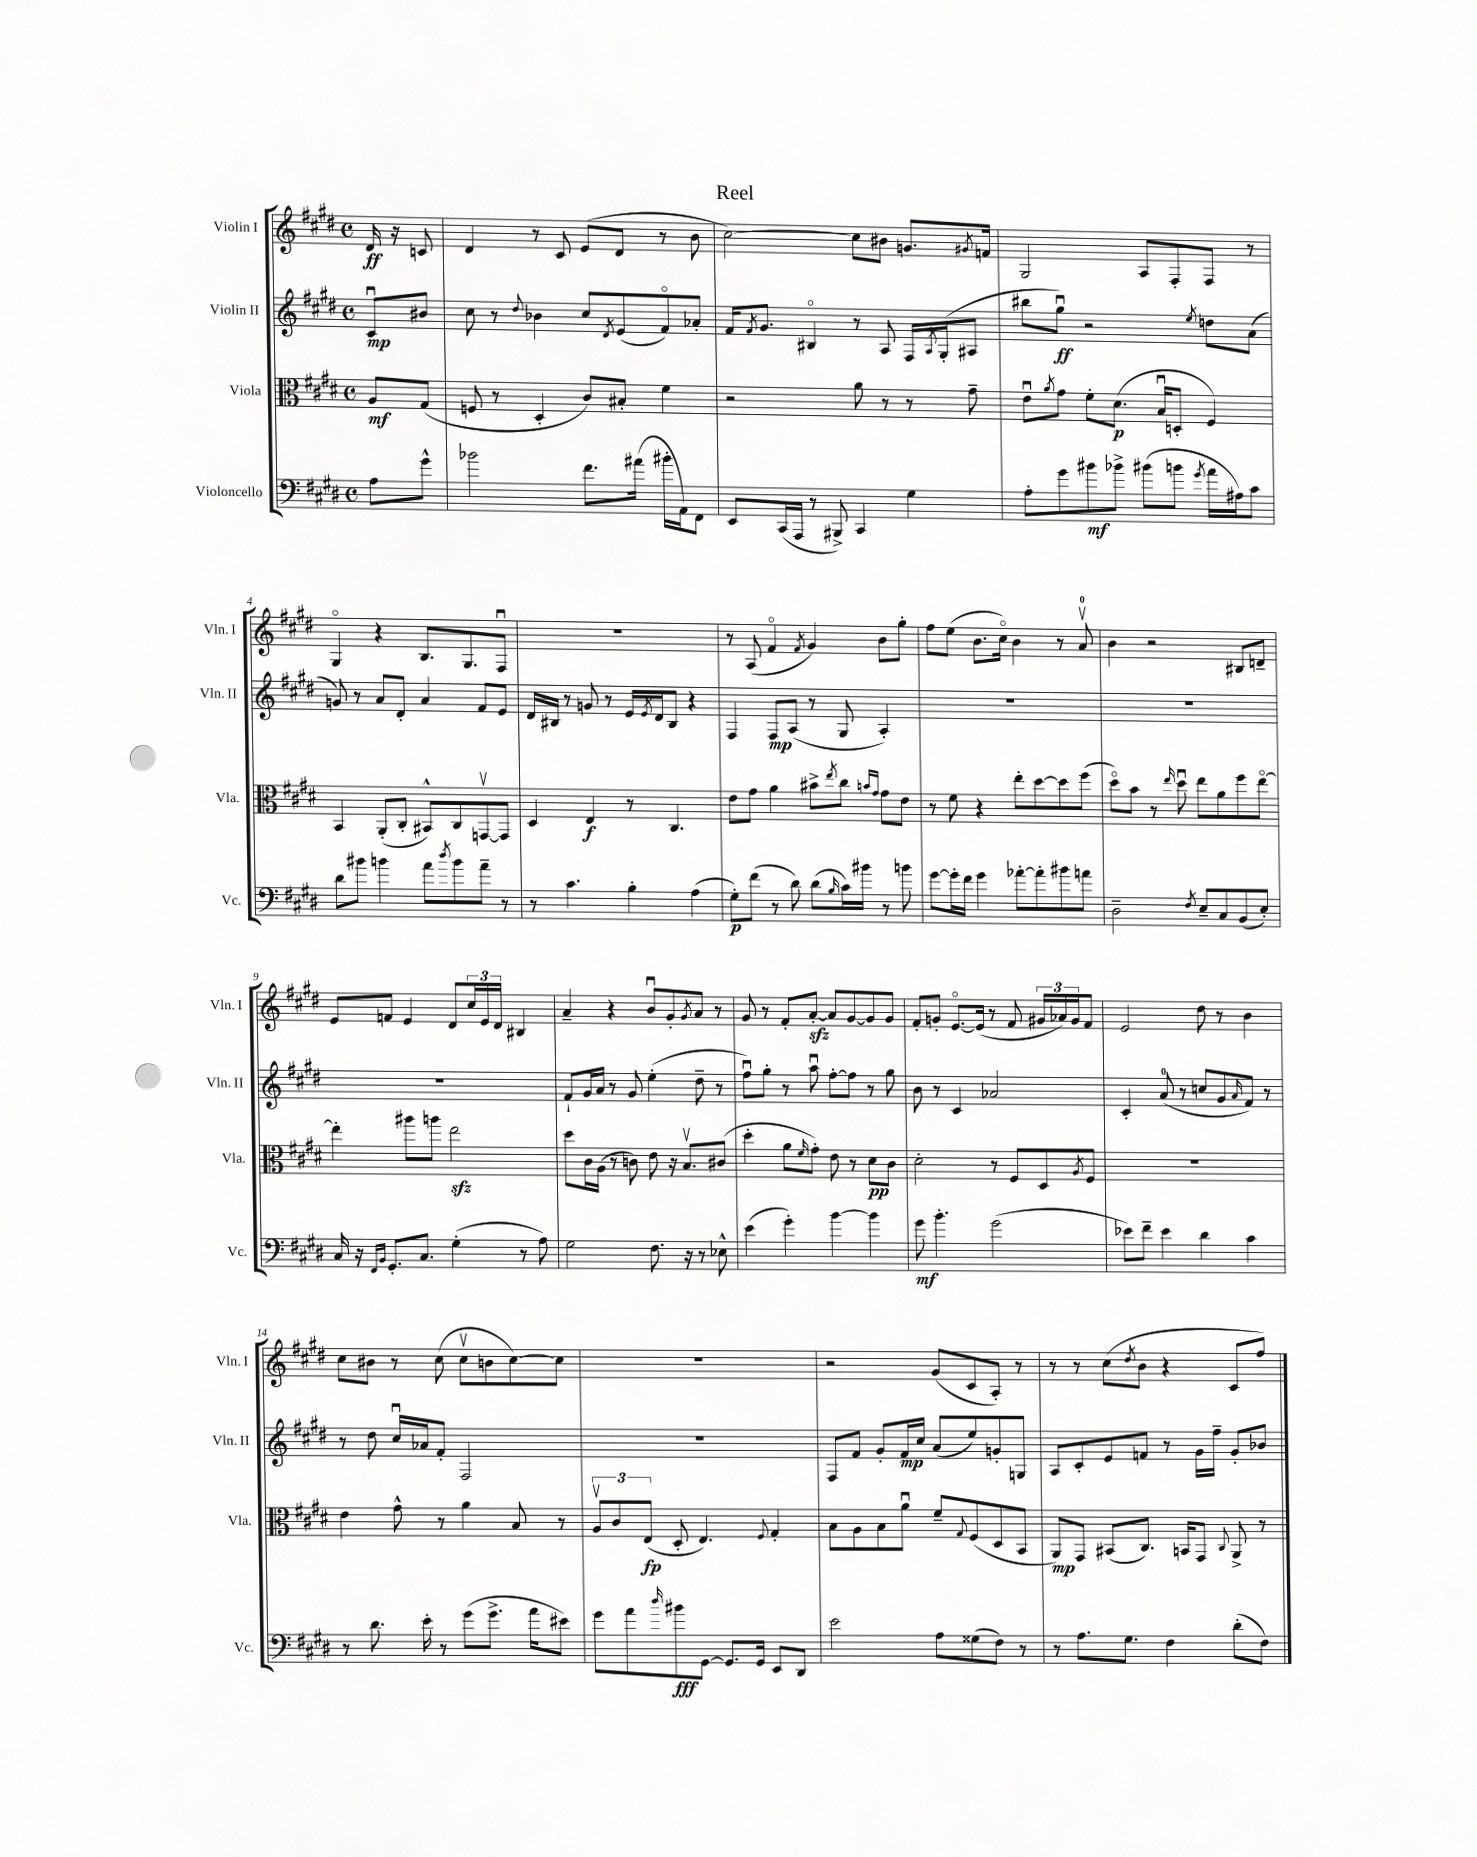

**kern	**kern	**kern	**kern
*staff4	*staff3	*staff2	*staff1
*clefF4	*clefC3	*clefG2	*clefG2
*k[f#c#g#d#]	*k[f#c#g#d#]	*k[f#c#g#d#]	*k[f#c#g#d#]
*M4/4	*M4/4	*M4/4	*M4/4
*met(c)	*met(c)	*met(c)	*met(c)
8A	8A	8c#u	16d#
.	.	.	16r
8g#^^	(8G#	8b#	8c
=	=	=	=
2b-	8F	8cc#	4d#
.	8r	8r	.
.	.	8qqdd#	.
.	4D#'	4b-	8r
.	.	.	8c#
8.f#	8c#)	8cc#	(8e
.	.	8qd#	.
.	8B#'	(8e	8d#
(16a#	.	.	.
16b#'	4f#	8f#o)	8r
16AA)	.	.	.
8FF#	.	8a-'	8b
=	=	=	=
8EE	2r	16f#	[2cc#)
.	.	8qf#	.
.	.	8.g#	.
(16CC#	.	.	.
16AAA	.	.	.
8r	.	4B#o	.
8BBB#^)	.	.	.
4CC#	8a	8r	8cc#]
.	8r	8A	8b#
4G#	8r	16F#	8.g
.	.	8qA	.
.	.	(16G#'	.
.	8g#~	8A#	.
.	.	.	8qg#
.	.	.	16f
=	=	=	=
8A'	8eu	8bb#	2G#
.	8qa	.	.
8g#	8g#	8gg#u)	.
8b#	8f#'	2r	.
8b-^	(8.d#	.	.
(8b#	.	.	8A
.	16Bu	.	.
8b	8D'	.	8F#'
8qg#	.	8qee	.
16a	4F#)	8dd	8F#
16A#)	.	.	.
8c#	.	(8a	8r
=	=	=	=
8d#	4BB	8g)	4G#o
8b#	.	8r	.
4b	(8AA'	8a	4r
.	8C#'	8d#'	.
8a	8BB#^^)	4a	8.B
8qdd#	.	.	.
8b	8C#	.	.
.	.	.	8.G#
8a~	[8GGv	8f#	.
8r	8GG]	8e	8F#u
=	=	=	=
8r	4D#	16d#	1r
.	.	16B#	.
4.c#	.	8r	.
.	4E	8g	.
.	.	8r	.
4B'	8r	16e	.
.	.	8qe	.
.	.	16d#	.
.	4.C#	8B#	.
(4A	.	4r	.
=	=	=	=
8G#')	8e	4F#	8r
(8f#	8g#	.	(8A
8r	4a	8F#	4f#o
8d#)	.	(8A	.
.	.	.	8qf#
(8d#	8b#^	8r	4g#)
16qqB	8qee	.	.
16c#)	8cc#	8G#	.
16b#	.	.	.
.	16qqb	.	.
.	16qqg#	.	.
8r	8g#	4A')	8b
8b	8e	.	8gg#'
=	=	=	=
[8g#	8r	1r	8ff#
16g#']	8f#	.	(8ee
16f#	.	.	.
4g#	4r	.	8.b
.	.	.	16cc#o)
[8a-'	8ee'	.	4b
8a-']	[8dd#	.	.
8b#	8dd#]	.	8r
8a	(8ff#	.	8av
=	=	=	=
2D#~	8dd#o)	1r	4b
.	8b	.	.
.	8r	.	2r
.	16qqee	.	.
.	8dd#u	.	.
8qF#	.	.	.
8E~	8ee	.	.
8C#	8a	.	.
(8BB	8ff#	.	8B#
8E')	[8eeo	.	8d~
=	=	=	=
16C#	4ee']	1r	8e
16r	.	.	.
16qqFF#	.	.	.
16qqBB	.	.	.
8.GG#'	.	.	8f
.	8aa#	.	4e
8.C#	.	.	.
.	8aa	.	.
(4G#'	2ee	.	8d#
.	.	.	24cc#
.	.	.	24e
.	.	.	24d#
8r	.	.	4B#
8A)	.	.	.
=	=	=	=
2G#	8dd#	8f#`	4a~
.	16c#	16g#	.
.	(16A	16a	.
.	8r	8r	4r
.	8c)	8g#	.
8.F#	8e	(4ee'	8bu
.	16r	.	8g#'
16r	8.Bv	.	.
.	.	.	8qg#
8r	.	8dd#~	8a
8E-^^	(8c#	8r	8r
=	=	=	=
(4e	4dd#'	8ff#u)	8g#
.	.	8gg#'	8r
4g#')	8a	8r	8f#'
.	16qqf#	.	.
.	8g#')	8aau	[8a'
[4b	8e	[8ff#'	8a]
.	8r	8ff#]	[8g#
4b]	8d#	8r	8g#]
.	8c#	8gg#	8g#
=	=	=	=
8g#	2d#'	8b	8f#'
4.b'	.	8r	8g'
.	.	4c#	[8.eo
.	.	.	(16e]
(2g#	8r	2a-	8r
.	8F#	.	8f#
.	8D#	.	24g#
.	.	.	24a-)
.	.	.	24g#
.	8qA	.	.
.	8F#	.	8f#
=	=	=	=
8e-)	1r	4c#'	2e
8f#~	.	.	.
4e-	.	(8a	.
.	.	8r	.
4d#	.	8cc	8dd#
.	.	8g#	8r
.	.	16qqa	.
4c#	.	8f#)	4b
.	.	8r	.
=	=	=	=
8r	4e	8r	8cc#
8.d#	.	8dd#	8b#
.	8g#^^	16cc#u	8r
16e'	.	16a-	.
8r	8r	8f#'	(8cc#
(8g#	4a	2F#	8cc#v
8.g#^	.	.	8b
.	8B	.	[8cc#)
16a	.	.	.
8e#)	8r	.	8cc#]
=	=	=	=
8g#	12Av	1r	1r
.	12c#	.	.
8a	.	.	.
.	(12E	.	.
16qqdd#	.	.	.
8b#	8D#'	.	.
[8GG#	4.E)	.	.
8.GG#]	.	.	.
16GG#	.	.	.
.	8qqF#	.	.
8EE	4G#'	.	.
8DD#	.	.	.
=	=	=	=
2e	8B	8F#	2r
.	8A	8f#	.
.	8B	8g#'	.
.	8au	16f#	.
.	.	16cc#	.
8A	8f#~	(8a	(8g#
.	8qqG#	.	.
(8G##	(8F#	8ee)	8c#
8F#)	8D#	8g'	8A')
8r	8BB	8G	8r
=	=	=	=
8r	8AA)	8A	8r
8.A	8GG#	8c#'	8r
.	(8BB#	8e	(8cc#
8.G#	.	.	.
.	.	.	8qdd#
.	8.C#)	8f	8b
4F#	.	8r	4r
.	16BB	.	.
.	8GG#	16g#	.
.	.	16ff#~	.
.	8qqC#	.	.
(8d#'	8AA^	8g#'	8c#
8F#)	8r	8b-	8ff#)
==	==	==	==
*-	*-	*-	*-
